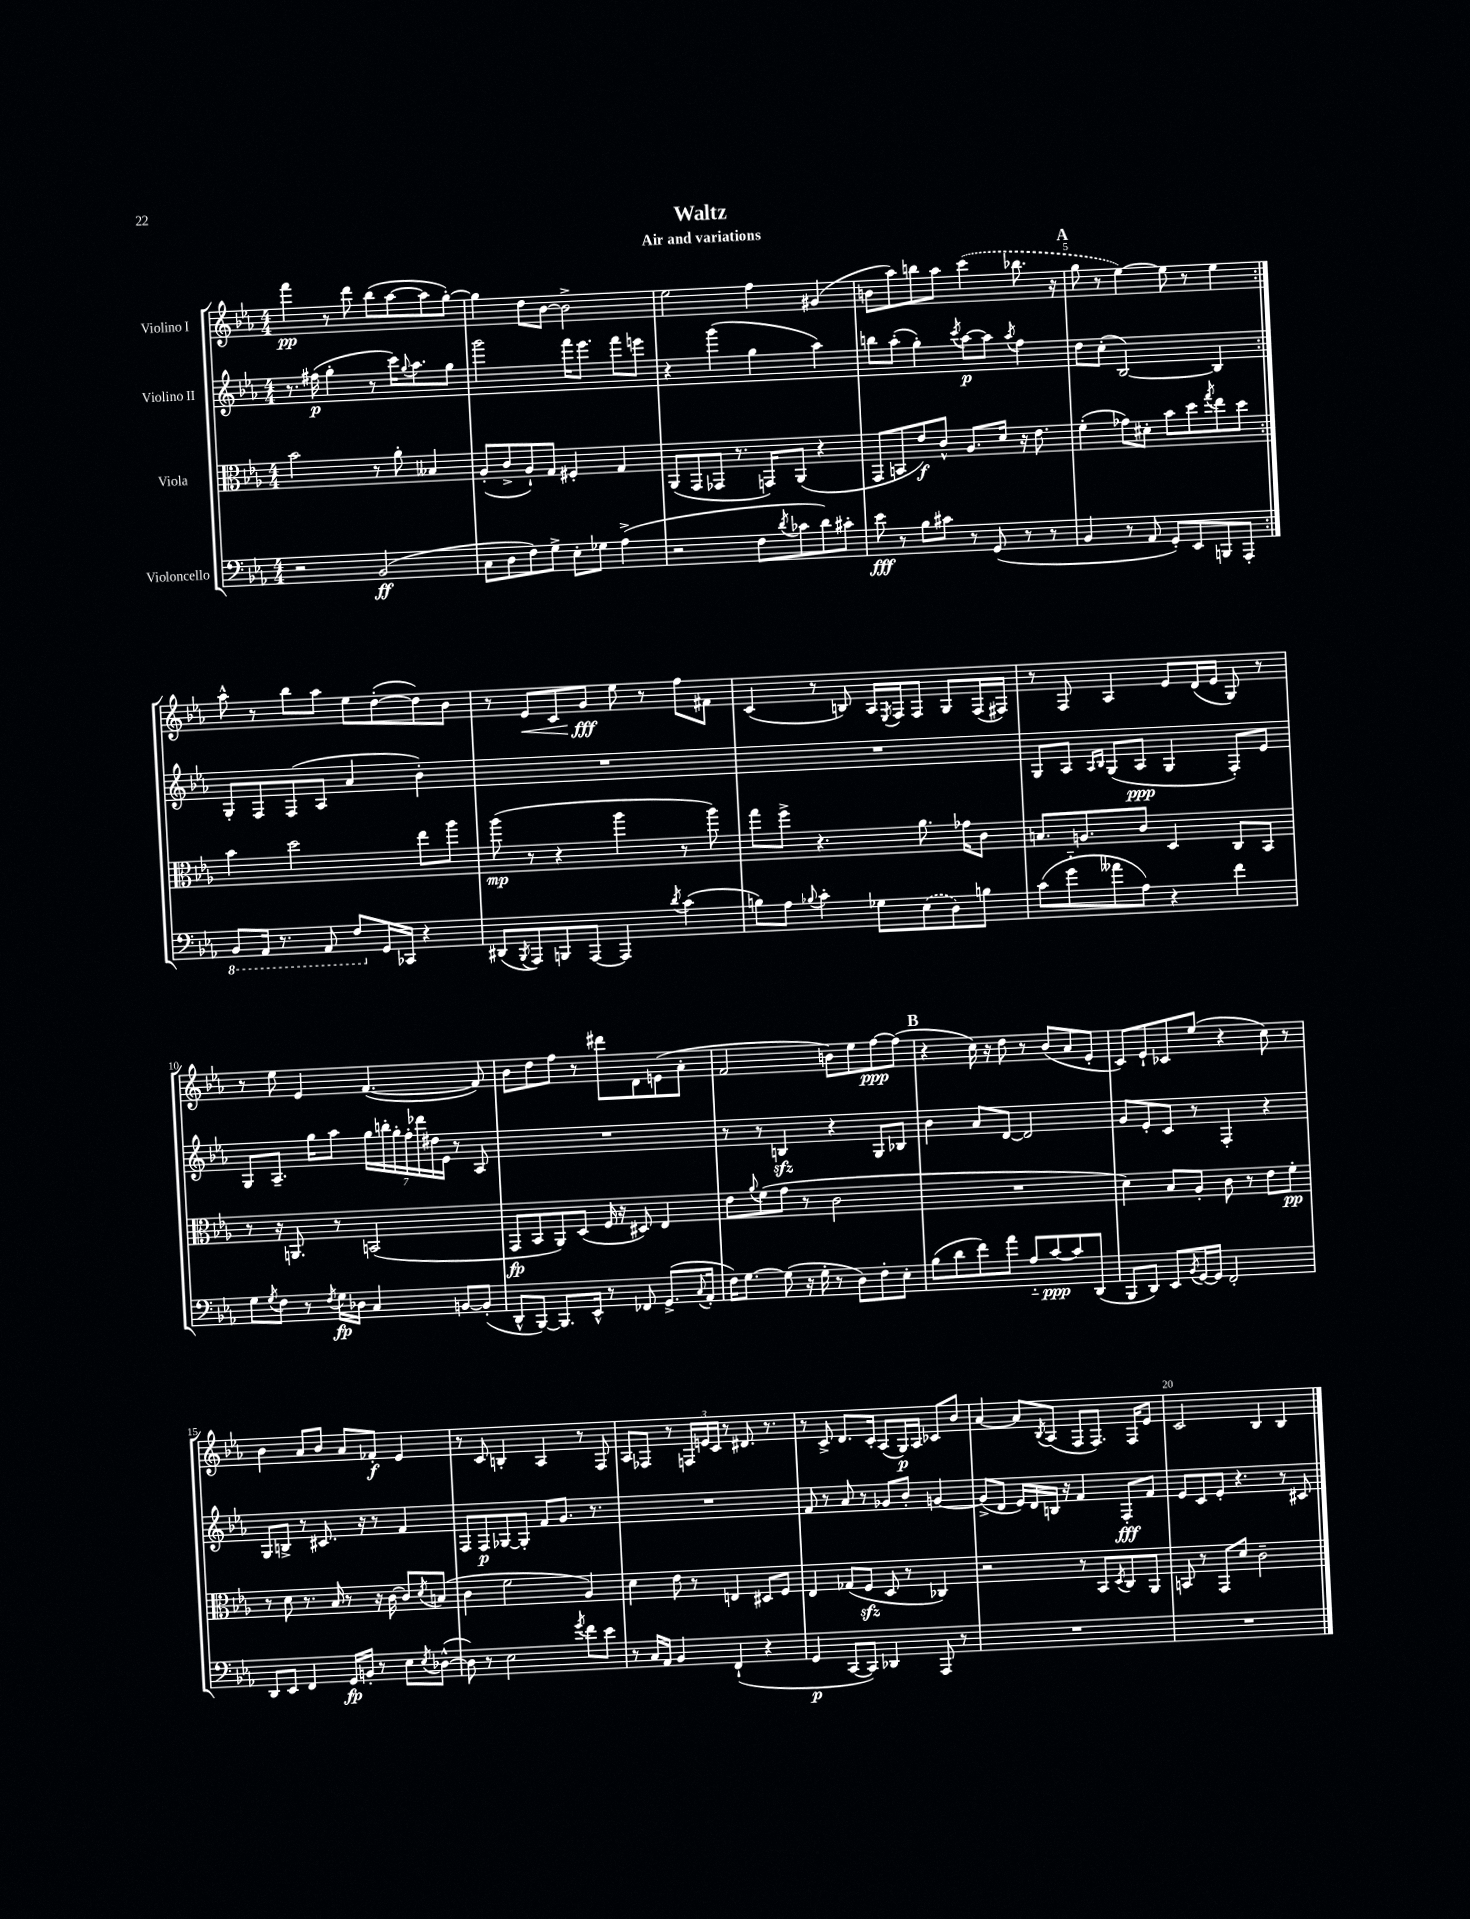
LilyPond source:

\header { title = "Waltz" subtitle = "Air and variations" }
<<
\new StaffGroup <<
\new Staff = "s0" \with { instrumentName = "Violino I" } {
    \clef treble \key ees \major \numericTimeSignature \time 4/4
    \repeat volta 2 { f'''4\pp r8 d'''8 bes''8( aes''8~ aes''8 g''8~-.) |
    g''4 d''8 bes'8~ bes'2-> |
    ees''2 f''4 gis'4( |
    b'8 aes''8) b''8 aes''8 \once \slurDashed c'''4( bes''8. r16 |
    \mark \markup { \bold "A" } g''8 r8 ees''4~) ees''8 r8 ees''4 | }
    aes''8-^ r8 bes''8 aes''8 ees''8 d''8~-.( d''8) bes'8 |
    r8 ees'8\< c'8 g'8\fff\! ees''8 r8 f''8 fis'8 |
    c'4( r8 b8) aes16 \acciaccatura { ees8 } f16 f8 g8 f16( fis16) |
    r8 f8 aes4 ees'8 d'16( ees'16 g8) r8 |
    r8 ees''8 ees'4 f'4.~( f'8) |
    bes'8 d''8 f''8 r8 dis'''8 d'8 e'8( aes'8-. |
    f'2 b'8) ees''8 f''8~\ppp f''8( |
    \mark \markup { \bold "B" } r4 c''16) r16 d''8 r8 bes'8( aes'8 ees'8-. |
    c'8) ees'8-! ces'8 ees''8( r4 c''8) r8 |
    bes'4 aes'8 bes'8 aes'8 fes'8-.\f ees'4 |
    r8 c'8 b4-. aes4 r8 f8 |
    aes8 fes8 r8 \tuplet 3/2 { f16 e'16 c'16 } r8 dis'8. r8. |
    r8 c'8-> d'8. c'16-. aes8( g16\p) aes16 ces'8 bes'8 |
    aes'4~ aes'8 \acciaccatura { bes8 } aes8( f8 f8.) f16 ees'8 |
    c'2 bes4 bes4 \bar "|." |
}
\new Staff = "s1" \with { instrumentName = "Violino II" } {
    \clef treble \key ees \major \numericTimeSignature \time 4/4
    \repeat volta 2 { r8. fis''16\p( g''4-. r8 c'''16) \appoggiatura { g''8 } aes''8. g''8 |
    g'''2 f'''16 ees'''8. f'''8 e'''8 |
    r4 g'''4( g''4 aes''4) |
    b''8 aes''8-.( g''4-.) \acciaccatura { c'''8 } aes''8~\p aes''8 \acciaccatura { aes''8 } f''4 |
    \mark \markup { \bold "A" } d''8 c''8-.( bes2~) bes4 | }
    g8-. f8 f8( aes8 aes'4 bes'4-.) |
    R1 |
    R1 |
    g8 aes8 \grace { aes16 bes16 } g8( aes8\ppp g4 f8-.) ees'8 |
    g8 aes8.-- g''16 aes''8 \tuplet 7/4 { g''16 b''16-. g''16-. f''16-. des'''16 dis''16 ees'16 } r8 aes8 |
    R1 |
    r8 r8 b4\sfz r4 g8 bes8 |
    \mark \markup { \bold "B" } bes'4 aes'8 d'8~ d'2 |
    g'8 ees'8-. c'8 r8 f4-. r4 |
    g8 b8-> r8 cis'8. r16 r8 f'4 |
    f8 f8\p ges8~ ges8-. f'8 g'8. r8. |
    R1 |
    f'8 r8 aes'8 r8 ges'8 bes'8-. g'4~ |
    g'8->( d'8 ees'16) d'16 b16 r16 f'4 f8-.\fff f'8 |
    ees'8 c'8 ees'8-. r4. r8 cis'8 \bar "|." |
}
\new Staff = "s2" \with { instrumentName = "Viola" } {
    \clef alto \key ees \major \numericTimeSignature \time 4/4
    \repeat volta 2 { bes'2 r8 aes'8-. beses4 |
    aes8-.( c'8-> aes8-!) g8 fis4-. g4 |
    aes,8( g,8 ges,8 r8. g,16) aes,8( r4 |
    g,8 b,8 ees'8\f) c'8-^ aes8. d'16 r16 ees'8. |
    \mark \markup { \bold "A" } f'4-.( ges'8) dis'8-. bes'8 d''8 \acciaccatura { g''8 } ees''8 d''8 | }
    bes'4 d''2 ees''8 aes''8 |
    aes''8\mp( r8 r4 aes''4 r8 aes''8) |
    g''8 f''8-> r4. aes'8. ges'16 c'8 |
    b8. a8. c'8 d4 c8 bes,8 |
    r8 r16 a,8. r8 b,2( |
    g,8\fp bes,8 aes,8) d8( f16 r16 dis8) ees4 |
    ees'8 \appoggiatura { aes'8 } f'8( g'8 r8 c'2 |
    \mark \markup { \bold "B" } R1 |
    d'4) bes8 aes8-. c'8 r8 ees'8 f'8-.\pp |
    r8 d'8 r8. bes16 r8 r16 c'16~ c'8 \acciaccatura { d'8 } b8( |
    c'4 f'2 aes4) |
    d'4 ees'8 r8 e4 dis8 f8 |
    ees4 ges8( f8\sfz d8 r8 ces4) |
    r2 r8 bes,8 \acciaccatura { d8 } c8 aes,8 |
    b,8 r8 g,8 d'8 c'2-- \bar "|." |
}
\new Staff = "s3" \with { instrumentName = "Violoncello" } {
    \clef bass \key ees \major \numericTimeSignature \time 4/4
    \repeat volta 2 { r2 bes,2\ff( |
    c8 d8 f8) g8-> ees8-. ges8 aes4->( |
    r2 f8 \acciaccatura { d'8 } ces'8 d'8) cis'8-. |
    ees'8\fff r8 bes8 cis'8 r8 g,8( r8 r8 |
    \mark \markup { \bold "A" } bes,4 r8 aes,8 g,8-.) ees,8 b,,8 aes,,8-. | }
    \ottava #-1 bes,,8 aes,,16 r8. aes,,8 f,8 \ottava #0 g,16 ces,16 r4 |
    dis,8( \acciaccatura { bes,,8 } aes,,8) b,,8 aes,,8~ aes,,4 \acciaccatura { d'8 } c'4( |
    b8) aes8 \appoggiatura { bes8 } c'4-. ges8 \once \slurDashed ees8( d8) b8 |
    c'8( g'8-_ aeses'8 aes8) r4 f'4 |
    g8 \acciaccatura { g8 } f8 r8 \acciaccatura { f8 } g16\fp des16 c4 b,8~ b,8-.( |
    d,8-^ bes,,8~) bes,,8. ees,16-^ r8 fes,8 g,8.->( \appoggiatura { c8 } aes,16-. |
    f16) g8.~ g8( r16 g16-. r8 d8) f8-. ees8-. |
    \mark \markup { \bold "B" } bes8( d'8 f'8) aes'8 aes8-_ c'8~\ppp c'8 d,8( |
    bes,,8 d,8) ees,8 \acciaccatura { bes,8 } g,16~ g,16 f,2-. |
    d,8 ees,8 f,4 g,16\fp b,16-. r8 ees8 \acciaccatura { ees8 } des8~-^( |
    des8) r8 ees2 \acciaccatura { g'8 } f'8 ees'8 |
    r8 c16 aes,16 bes,4 f,4-!( r4 |
    g,4\p c,8~ c,8) des,4 aes,,8 r8 |
    R1 |
    R1 \bar "|." |
}
>>
>>
\layout { \context { \Score \override BarNumber.break-visibility = ##(#f #t #t) barNumberVisibility = #(every-nth-bar-number-visible 5) } }
